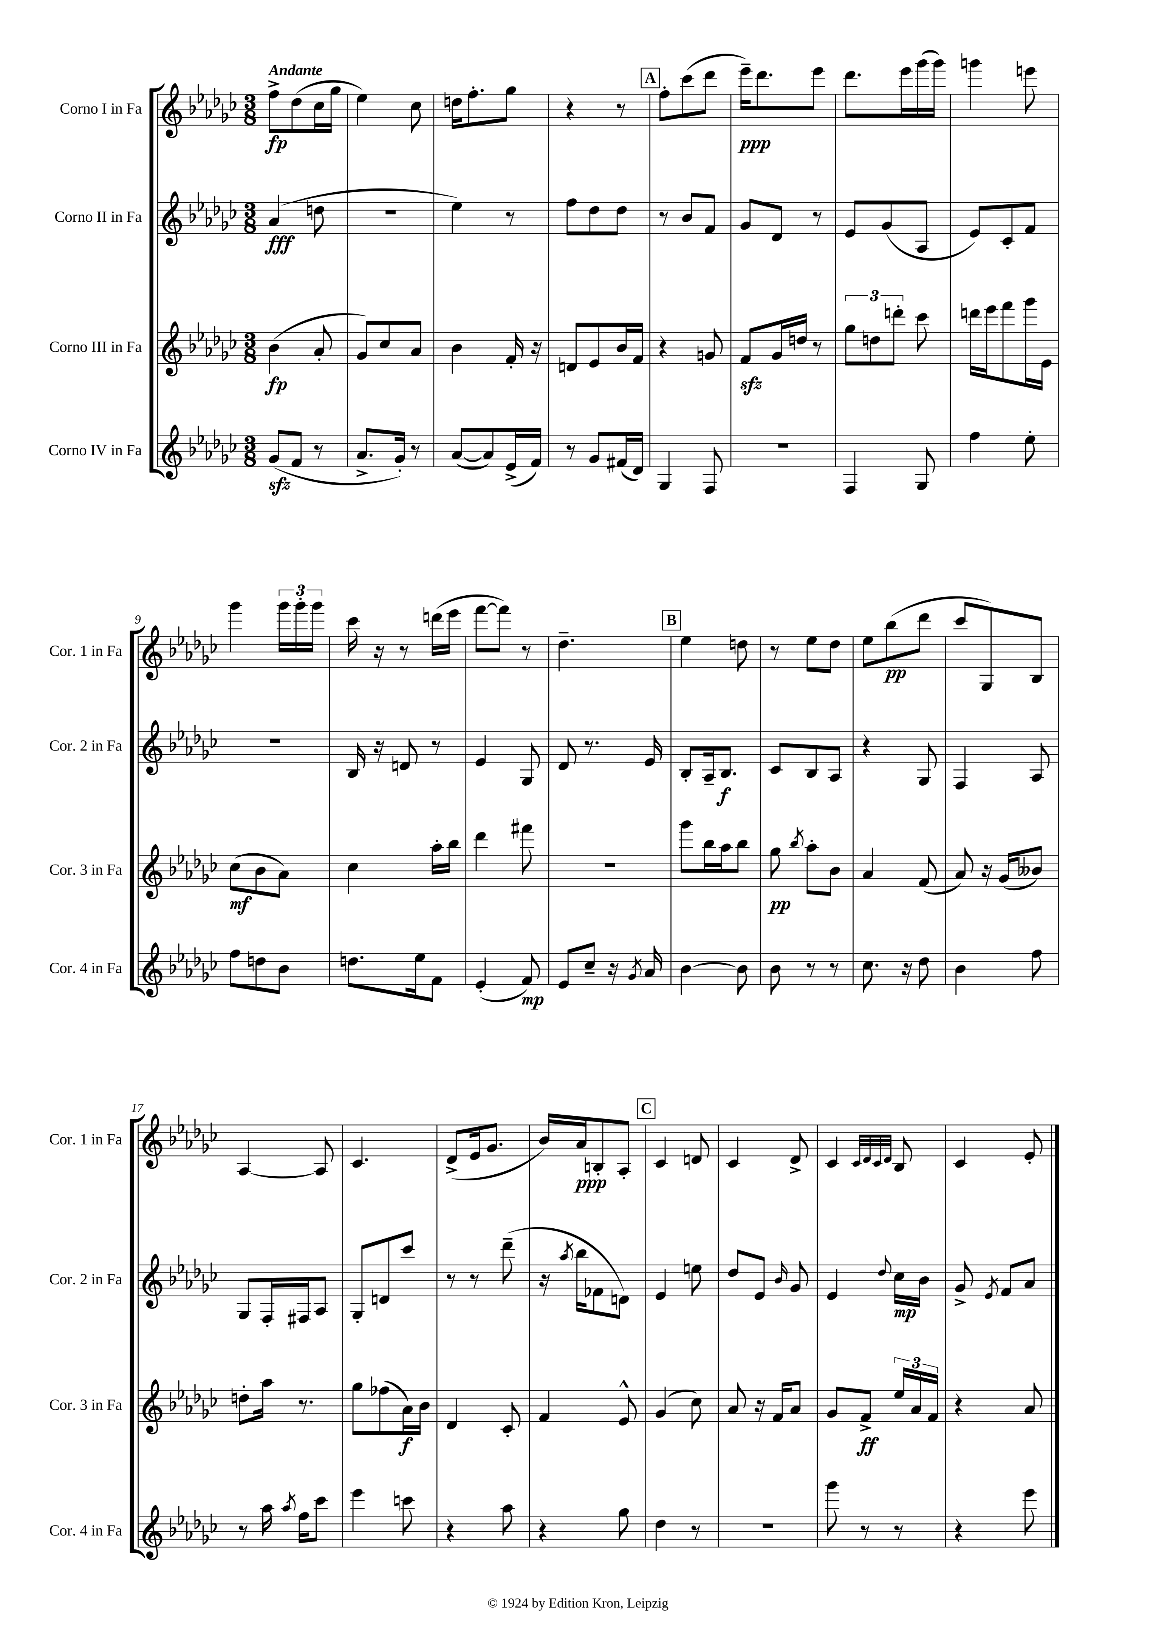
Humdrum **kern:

**kern	**kern	**kern	**kern
*staff4	*staff3	*staff2	*staff1
*clefG2	*clefG2	*clefG2	*clefG2
*k[b-e-a-d-g-c-]	*k[b-e-a-d-g-c-]	*k[b-e-a-d-g-c-]	*k[b-e-a-d-g-c-]
*M3/8	*M3/8	*M3/8	*M3/8
(8g-	(4b-	(4a-	8ff^
8f	.	.	(8dd-
8r	8a-'	8dd	16cc-
.	.	.	16gg-
=	=	=	=
8.a-^	8g-)	4.r	4ee-)
.	8cc-	.	.
16g-')	.	.	.
8r	8a-	.	8cc-
=	=	=	=
([8a-	4b-	4ee-)	16dd
.	.	.	8.ff'
8a-])	.	.	.
(16e-^	16f'	8r	8gg-
16f)	16r	.	.
=	=	=	=
8r	8d	8ff	4r
8g-	8e-	8dd-	.
(16f#	16b-	8dd-	8r
16d-)	16f	.	.
=	=	=	=
4G-	4r	8r	8ff'
.	.	8b-	(8ccc-
8F	8g	8f	8ddd-
=	=	=	=
4.r	8f	8g-	16eee-~)
.	.	.	8.ddd-
.	16g-	8d-	.
.	16dd	.	.
.	8r	8r	8eee-
=	=	=	=
4F	12gg-	8e-	8.ddd-
.	12dd	.	.
.	.	(8g-	.
.	12ddd'	.	.
.	.	.	16eee-
8G-	8ccc-	8A-	(16ggg-
.	.	.	16ggg-)
=	=	=	=
4ff	16ddd	8e-)	4ggg
.	16eee-	.	.
.	8fff	8c-'	.
8ee-'	16ggg-	8f	8eee
.	16e-	.	.
=	=	=	=
8ff	(8cc-	4.r	4ggg-
8dd	8b-	.	.
8b-	8a-)	.	24ggg-
.	.	.	24ggg-'
.	.	.	24ggg-
=	=	=	=
8.dd	4cc-	16B-	16ccc-
.	.	16r	16r
.	.	8d	8r
16ee-	.	.	.
8f	16aa-'	8r	(16ddd
.	16bb-	.	16eee-
=	=	=	=
(4e-'	4ddd-	4e-	[8fff
.	.	.	8fff])
8f)	8fff#	8G-	8r
=	=	=	=
8e-	4.r	8d-	4.dd-~
8cc-~	.	8.r	.
16r	.	.	.
8qg-	.	.	.
16a-	.	16e-	.
=	=	=	=
[4b-	8ggg-	8B-'	4ee-
.	16bb-	16A-~	.
.	16aa-	8.B-	.
8b-]	8bb-	.	8dd
=	=	=	=
8b-	8gg-	8c-	8r
.	8qbb-	.	.
8r	8aa-'	8B-	8ee-
8r	8b-	8A-	8dd-
=	=	=	=
8.cc-	4a-	4r	8ee-
.	.	.	(8bb-
16r	.	.	.
8dd-	(8f	8G-	8ddd-
=	=	=	=
4b-	8a-)	4F	8ccc-
.	16r	.	8G-)
.	(16g-	.	.
8ff	8b--)	8A-	8B-
=	=	=	=
8r	8dd'	8G-	[4A-
16aa-	16aa-	16F'	.
8qaa-	.	.	.
16ff	8.r	16F#	.
8ccc-	.	8A-	8A-]
=	=	=	=
4eee-	8gg-	8G-'	4.c-
.	(8ff-	8d	.
8ccc	16a-)	8ccc-	.
.	16b-	.	.
=	=	=	=
4r	4d-	8r	(8d-^
.	.	8r	16e-
.	.	.	8.g-
8aa-	8c-'	(8ddd-~	.
=	=	=	=
4r	4f	16r	16b-)
.	.	8qaa-	.
.	.	16bb-	16a-
.	.	8f-	8B'
8gg-	8e-^^	8d)	8A-'
=	=	=	=
4dd-	(4g-	4e-	4c-
8r	8cc-)	8ee	8d
=	=	=	=
4.r	8a-	8dd-	4c-
.	16r	8e-	.
.	16f	.	.
.	.	16qqb-	.
.	8a-	8g-	8d-^
=	=	=	=
8ggg-	8g-	4e-	4c-
8r	8f^	.	.
.	.	.	32qqc-
.	.	.	32qqd-
.	.	.	32qqc-
.	.	8qqdd-	32qqd-
8r	24ee-	16cc-	8B-
.	24a-	.	.
.	.	16b-	.
.	24f	.	.
=	=	=	=
4r	4r	8g-^	4c-
.	.	8qe-	.
.	.	8f	.
8eee-	8a-	8a-	8e-'
==	==	==	==
*-	*-	*-	*-
